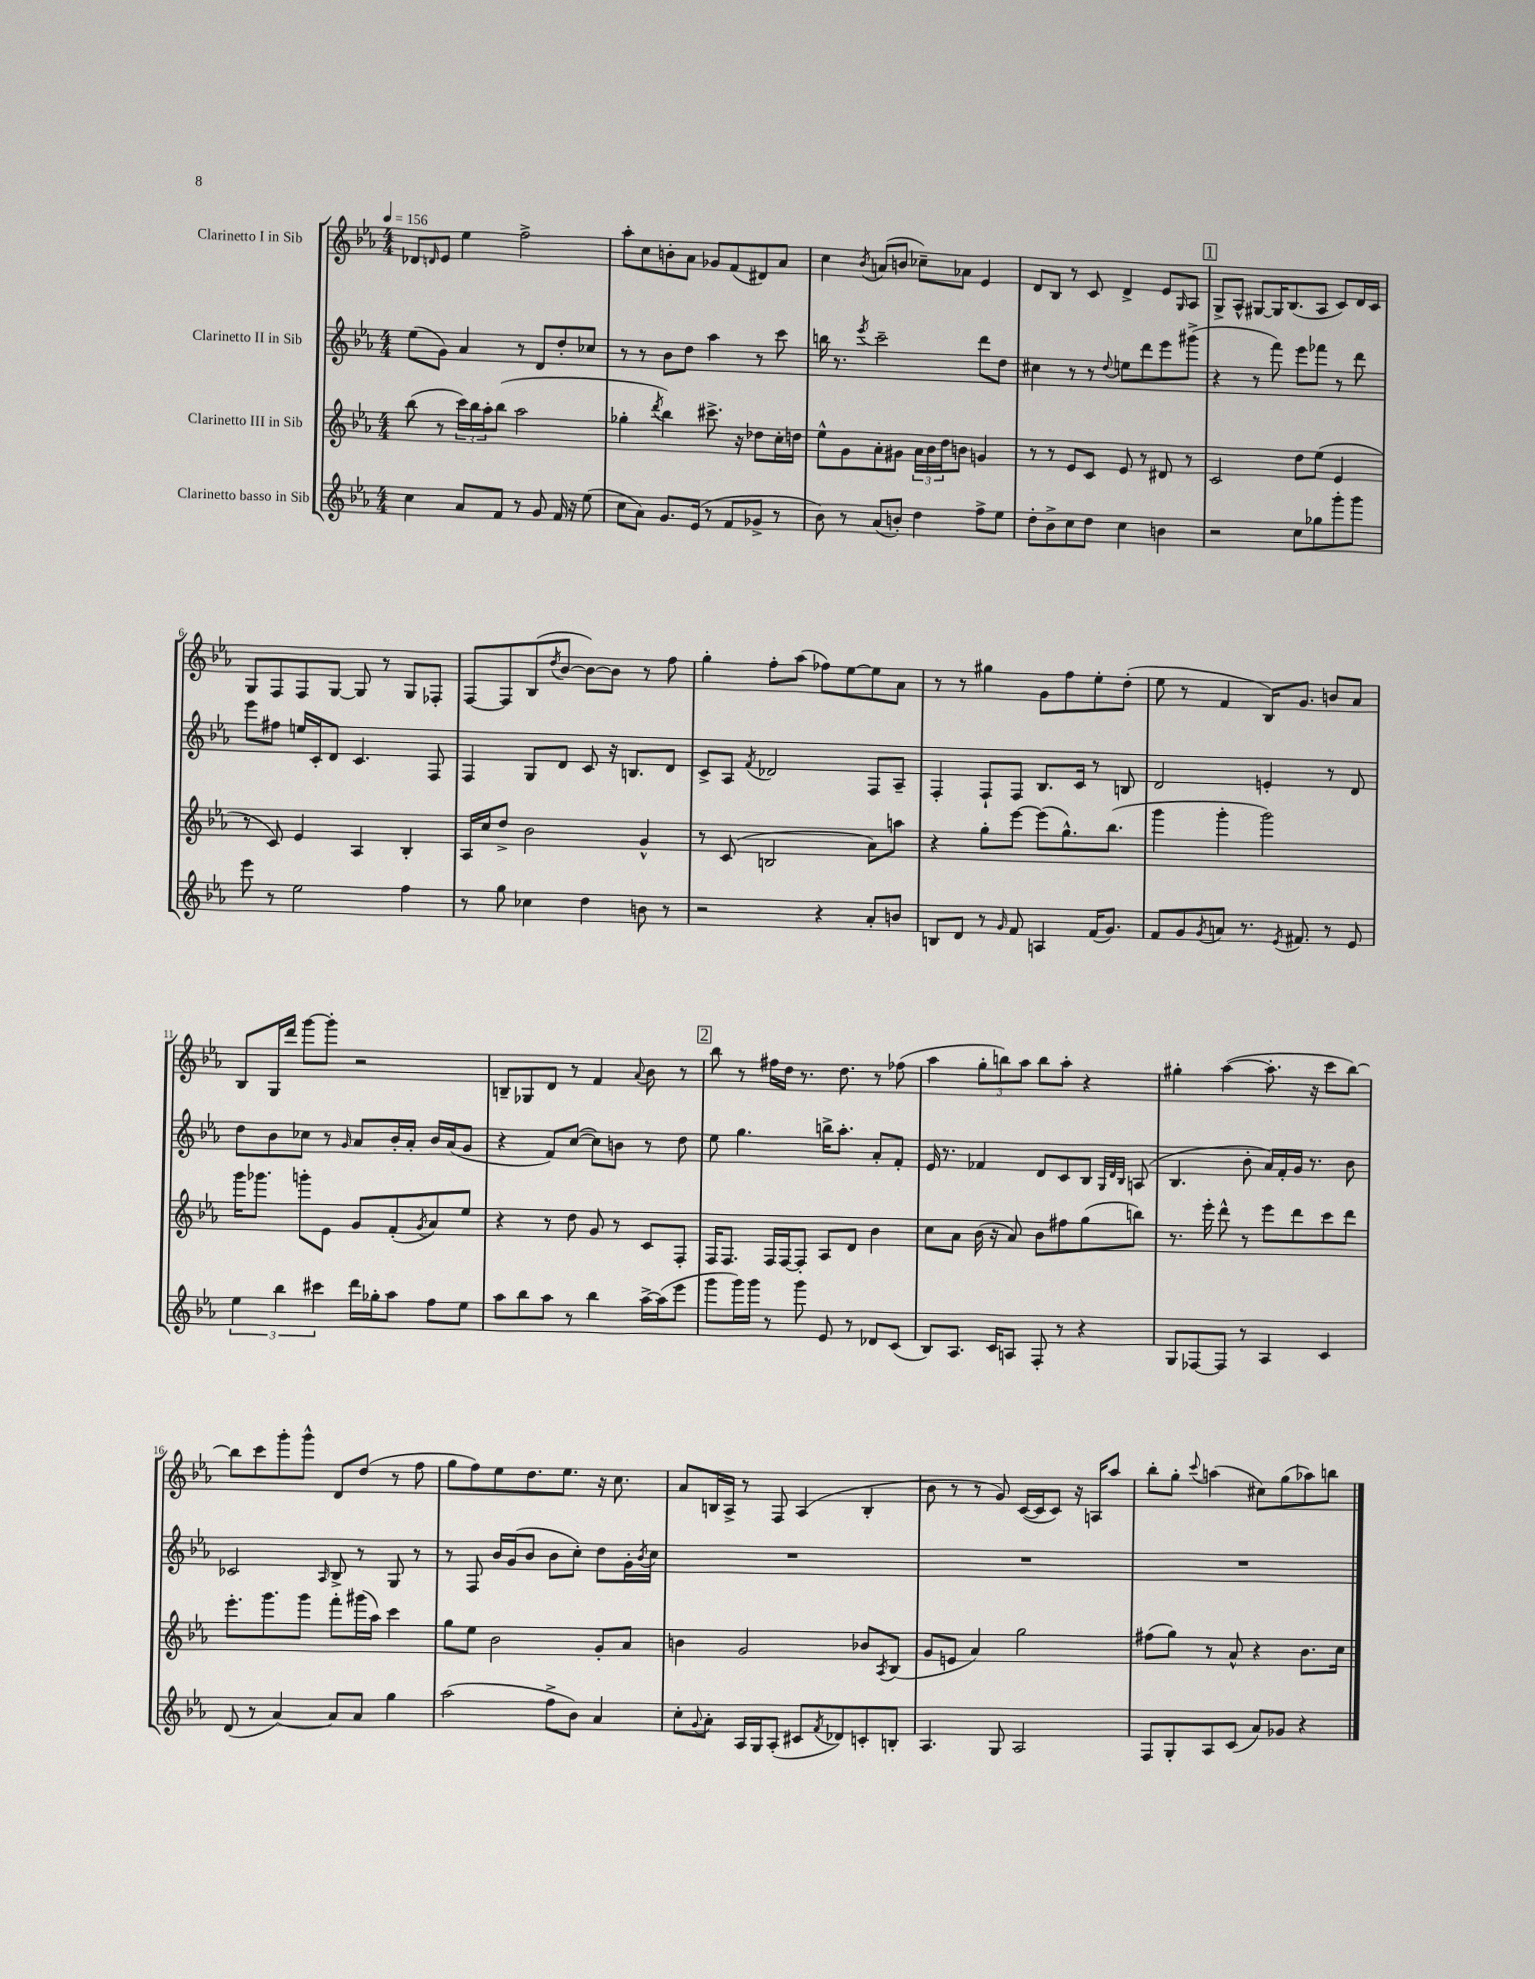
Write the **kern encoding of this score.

**kern	**kern	**kern	**kern
*staff4	*staff3	*staff2	*staff1
*clefG2	*clefG2	*clefG2	*clefG2
*k[b-e-a-]	*k[b-e-a-]	*k[b-e-a-]	*k[b-e-a-]
*M4/4	*M4/4	*M4/4	*M4/4
*MM156	*MM156	*MM156	*MM156
4cc	(8bb-	(8ee-	8d-
.	.	.	16qqd
.	8r	8g)	8e-
8a-	24ccc)	4a-	4ee-
.	24bb-	.	.
.	24aa-'	.	.
8f	(8bb-	.	.
8r	2aa-	8r	2ff^
8g	.	8d	.
16f	.	8dd'	.
16r	.	.	.
(8ee-	.	8cc-	.
=	=	=	=
8cc	4gg-'	8r	8aa-'
8a-)	.	8r	8cc
.	8qddd	.	.
8.g	4bb-)	8b-	8b'
.	.	8dd	8a-
(16e-	.	.	.
8r	8.ccc#^	4aa-	8g-
8f	.	.	(8f
.	16r	.	.
8g-^	8dd-	8r	8d#)
8r	16cc'	8ccc	8a-
.	16dd	.	.
=	=	=	=
8b-)	8ee-^^	16bb	4cc
.	.	8.r	.
8r	8g	.	.
.	.	8qeee-	8qb-
(8a-	8a-'	2ccc~	(8a
8b')	8g#	.	8b
4dd	24a-	.	8cc-~)
.	24b-	.	.
.	24dd	.	.
.	8b	.	8a-
8ff^	4g	8ddd	4e-
8ee-	.	8dd	.
=	=	=	=
8dd'	8r	4cc#	8d
8b-^	8r	.	8B-
8cc	8e-	8r	8r
8dd	8c	8r	8c
.	.	8qqdd	.
4cc	8e-	8ee	4d^
.	8r	8ddd	.
4b	8d#	8eee-	8e-
.	.	.	16qqG
.	8r	(8ggg#^	8A-
=	=	=	=
2r	2c	4r	8G^
.	.	.	8A-^^
.	.	8r	[8G#
.	.	8fff)	16G#]
.	.	.	(8.B-
8cc	8dd	8eee-	.
8gg-	(8ee-	8fff-	8A-
8ggg'	4e-	8r	8c)
8ggg	.	8ddd	16d
.	.	.	16c
=	=	=	=
8eee-	8r	8eee-	8G
8r	8c)	8ff#	8F
2ee-	4e-	16ee	8F
.	.	16c'	.
.	.	8d	[8G
.	4A-	4.c	8G]
.	.	.	8r
4ff	4B-'	.	8G
.	.	8F	8F-'
=	=	=	=
8r	16A-	4F	[8F
.	16cc	.	.
8gg	8dd^	.	8F]
4cc-	2b-	8G	(8B-
.	.	.	8qdd
.	.	8d	[8b-
4dd	.	8c	8b-_)
.	.	16r	8b-]
.	.	8.B	.
8b	4g^^	.	8r
8r	.	8d	8ff
=	=	=	=
2r	8r	8c^	4gg'
.	(8c	8A-	.
.	.	8qf	.
.	2B	2d-	8ff'
.	.	.	(8aa-
4r	.	.	8ff-)
.	.	.	[8ee-
8a-'	8a-)	8F	8ee-]
8b	8aa	8A-~	8a-
=	=	=	=
8B	4r	4F'	8r
8d	.	.	8r
8r	8gg'	8F`	4gg#
16qqg	.	.	.
8f	[8eee-	8F	.
4A	(8eee-]	8.B-	8g
.	8.gg^^)	.	8ff
.	.	16c	.
(16f	.	8r	8ee-'
8.g)	(8.bb-	.	.
.	.	8B	(8dd'
=	=	=	=
8f	4ggg	2d	8ee-
8g	.	.	8r
8qg	.	.	.
8a	4ggg'	.	4f
8.r	.	.	.
.	2ggg)	4e'	16B-)
8qe-	.	.	.
8.f#	.	.	8.g
8r	.	8r	8b
8e-	.	8d	8a-
=	=	=	=
6ee-	16ggg	8dd	8B-
.	8.ggg-	.	.
.	.	8b-	16G
6bb-	.	.	.
.	.	.	16ddd
.	8ggg'	8cc-	[8ggg
6ccc#	.	.	.
.	8e-	8r	8ggg']
.	.	16qqg	.
16ddd	8g	8a-	2r
16gg-'	.	.	.
8aa-	(8f'	16b-'	.
.	.	16a-'	.
.	8qg	.	.
8ff	8a-)	16b-	.
.	.	(16a-	.
8ee-	8ee-	8g	.
=	=	=	=
8aa-	4r	4r	8B~
8bb-	.	.	8G-
8aa-	8r	8f)	8d
8r	8dd	([8cc	8r
4bb-	8g	8cc])	4f
.	8r	8b	.
.	.	.	8qqa-
[16aa-^	8c	8r	8b-
(16aa-]	.	.	.
8eee-	8F'	8dd	8r
=	=	=	=
8ggg	16F	8ee-	8bb-
.	8.F	.	.
16ggg)	.	4.gg	8r
16ggg	.	.	.
8r	16F	.	16ff#
.	[16F	.	16dd
8ggg	8F']	.	8.r
8e-	8A-	16bb^	.
.	.	8.aa-'	8.dd
8r	8d	.	.
8d-	4b-	8a-'	8r
(8c	.	8f'	(8ff-
=	=	=	=
8B-)	8cc	16e-	4aa-
.	.	8.r	.
8.A-	8a-	.	.
.	(16b-	4f-	12gg'
16c	16r	.	.
.	.	.	12bb)
8A	8a-)	.	.
.	.	.	12aa-
8F'	8b-	8d	8bb
8r	8ff#	8c	8aa-'
4r	(8gg	8B-	4r
.	.	32qqG	.
.	.	32qqd	.
.	.	32qqB-	.
.	8bb)	(8A	.
=	=	=	=
8G	8.r	4.B-	4gg#'
[8F-	.	.	.
.	16eee-'	.	.
8F-]	8ddd^^	.	([4aa-
8r	8r	8b-'	.
4A-	8eee-	16a-)	8.aa-']
.	.	16f'	.
.	8ddd	16g	.
.	.	8.r	16r
4c	8ccc	.	8ccc
.	8ddd	8b-	[8bb-)
=	=	=	=
(8d	8.eee-'	2c-	8bb-]
8r	.	.	8ccc
.	8.ggg	.	.
[4a-)	.	.	8ggg'
.	8ggg	.	8ggg^^
.	.	16qqA-	.
8a-]	8fff'	8B-^	8d
8a-	(16ggg#	8r	(8dd
.	16aa-)	.	.
4gg	4ccc	8G	8r
.	.	8r	8ff
=	=	=	=
(2aa-	8gg	8r	8gg
.	8ee-	8F	8ff)
.	2b-	16b-	8ee-
.	.	(16g	.
.	.	8b-	8.dd
8ff^	.	8b-	.
.	.	.	8.ee-
8b-)	.	8cc')	.
4a-	8g'	8dd	16r
.	.	.	8.cc
.	8a-	16g'	.
.	.	8qb-	.
.	.	16cc	.
=	=	=	=
8cc'	4b	1r	8a-
8qqg	.	.	.
8a-'	.	.	16B
.	.	.	16A-^
16A-	2g	.	8r
16G	.	.	.
(8A-'	.	.	8F
8c#	.	.	(4A-
8qf	.	.	.
8d-)	.	.	.
8c'	8b-	.	4B'
.	8qA-	.	.
8B'	(8B-	.	.
=	=	=	=
4.A-	8g	1r	8b-
.	8e	.	8r
.	4a-)	.	8r
8G	.	.	8g)
2A-	2gg	.	([16c
.	.	.	16c]
.	.	.	8c)
.	.	.	16r
.	.	.	16A
.	.	.	8aa-
=	=	=	=
8F	(8ff#	1r	8bb-'
8G'	8gg)	.	8gg'
.	.	.	8qqccc
8A-	8r	.	(4aa
(8c	8a-^^	.	.
8a-)	4r	.	8cc#)
8g-	.	.	(8gg
4r	8.b-	.	8aa-)
.	.	.	8bb
.	16cc	.	.
==	==	==	==
*-	*-	*-	*-
